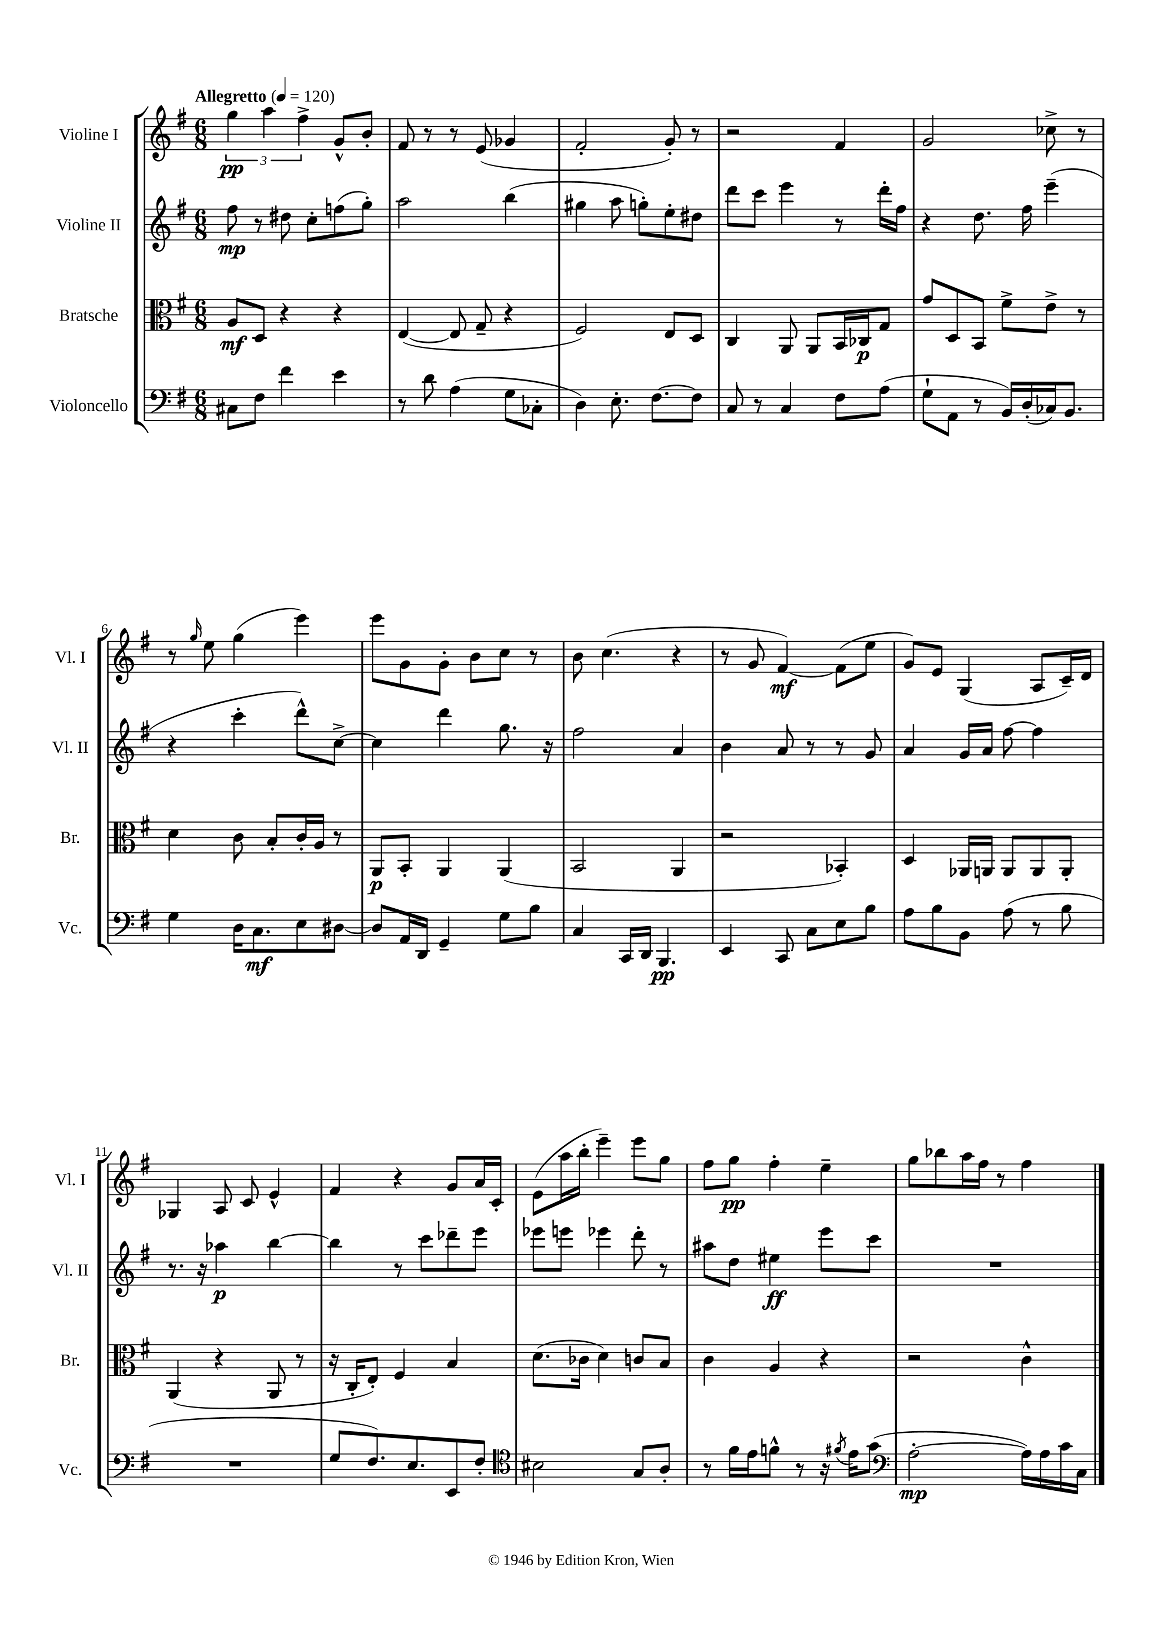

**kern	**kern	**kern	**kern
*staff4	*staff3	*staff2	*staff1
*clefF4	*clefC3	*clefG2	*clefG2
*k[f#]	*k[f#]	*k[f#]	*k[f#]
*M6/8	*M6/8	*M6/8	*M6/8
*MM120	*MM120	*MM120	*MM120
8C#	8A	8ff#	6gg
8F#	8D	8r	.
.	.	.	6aa
4f#	4r	8dd#	.
.	.	.	6ff#^
.	.	8cc'	.
4e	4r	(8ff	8g^^
.	.	8gg')	8b'
=	=	=	=
8r	([4E	2aa	8f#
8d	.	.	8r
(4A	8E]	.	8r
.	8G~	.	(8e
8G	4r	(4bb	4g-
8C-'	.	.	.
=	=	=	=
4D)	2F#)	4gg#	2f#'
8.E'	.	8aa	.
.	.	8gg')	.
[8.F#	.	.	.
.	8E	8ee'	8g')
8F#]	8D	8dd#	8r
=	=	=	=
8C	4C	8ddd	2r
8r	.	8ccc	.
4C	8AA	4eee	.
.	8AA	.	.
8F#	16BB	8r	4f#
.	16C-	.	.
(8A	8G	16ddd'	.
.	.	16ff#	.
=	=	=	=
8G`	8g	4r	2g
8AA	8D	.	.
8r	8BB	8.dd	.
16BB)	8f#^	.	.
(16D'	.	16ff#	.
16C-)	8e^	(4eee~	8cc-^
8.BB	.	.	.
.	8r	.	8r
=	=	=	=
4G	4d	4r	8r
.	.	.	16qqgg
.	.	.	8ee
16D	8c	4ccc'	(4gg
8.C	.	.	.
.	8B'	.	.
8E	16c'	8ddd^^)	4eee)
.	16A	.	.
[8D#	8r	[8cc^	.
=	=	=	=
8D#]	8AA	4cc]	8eee
16AA	8BB'	.	8g
16DD	.	.	.
4GG~	4AA	4ddd	8g'
.	.	.	8b
8G	(4AA	8.gg	8cc
8B	.	.	8r
.	.	16r	.
=	=	=	=
4C	2BB	2ff#	8b
.	.	.	(4.cc
16CC	.	.	.
16DD	.	.	.
4.BBB	.	.	.
.	4AA	4a	4r
=	=	=	=
4EE	2r	4b	8r
.	.	.	8g
8CC	.	8a	[4f#)
8C	.	8r	.
8E	4BB-')	8r	(8f#]
8B	.	8g	8ee
=	=	=	=
8A	4D	4a	8g)
8B	.	.	8e
8BB	16AA-	16g	(4G
.	16AA	16a	.
(8A	8AA	[8ff#	.
8r	8AA	4ff#]	8A
8B	8AA'	.	16c~)
.	.	.	16d
=	=	=	=
2.r	(4AA	8.r	4G-
.	.	16r	.
.	4r	4aa-	8A
.	.	.	8c
.	8AA	[4bb	4e^^
.	8r	.	.
=	=	=	=
8G	16r	4bb]	4f#
.	16C'	.	.
8.F#)	8E')	.	.
.	4F#	8r	4r
8.E	.	.	.
.	.	8ccc	.
8EE	4B	8ddd-~	8g
8F#'	.	8eee	16a
.	.	.	16c'
=	=	=	=
*clefC4	*	*	*
2B#	(8.d	8eee-	(8e
.	.	8eee	16aa
.	16c-	.	16bb'
.	4d)	4eee-	4eee~)
8G	8c	8ddd'	8eee
8A'	8B	8r	8gg
=	=	=	=
8r	4c	8aa#	8ff#
16f#	.	8dd	8gg
16e	.	.	.
8f^^	4A	4ee#	4ff#'
8r	.	.	.
16r	4r	8eee	4ee~
8qf#	.	.	.
16e	.	.	.
(8g	.	8ccc	.
=	=	=	=
*clefF4	*	*	*
[2A'	2r	2.r	8gg
.	.	.	8bb-
.	.	.	16aa
.	.	.	16ff#
.	.	.	8r
16A])	4c^^	.	4ff#
16A	.	.	.
16c	.	.	.
16C	.	.	.
==	==	==	==
*-	*-	*-	*-
